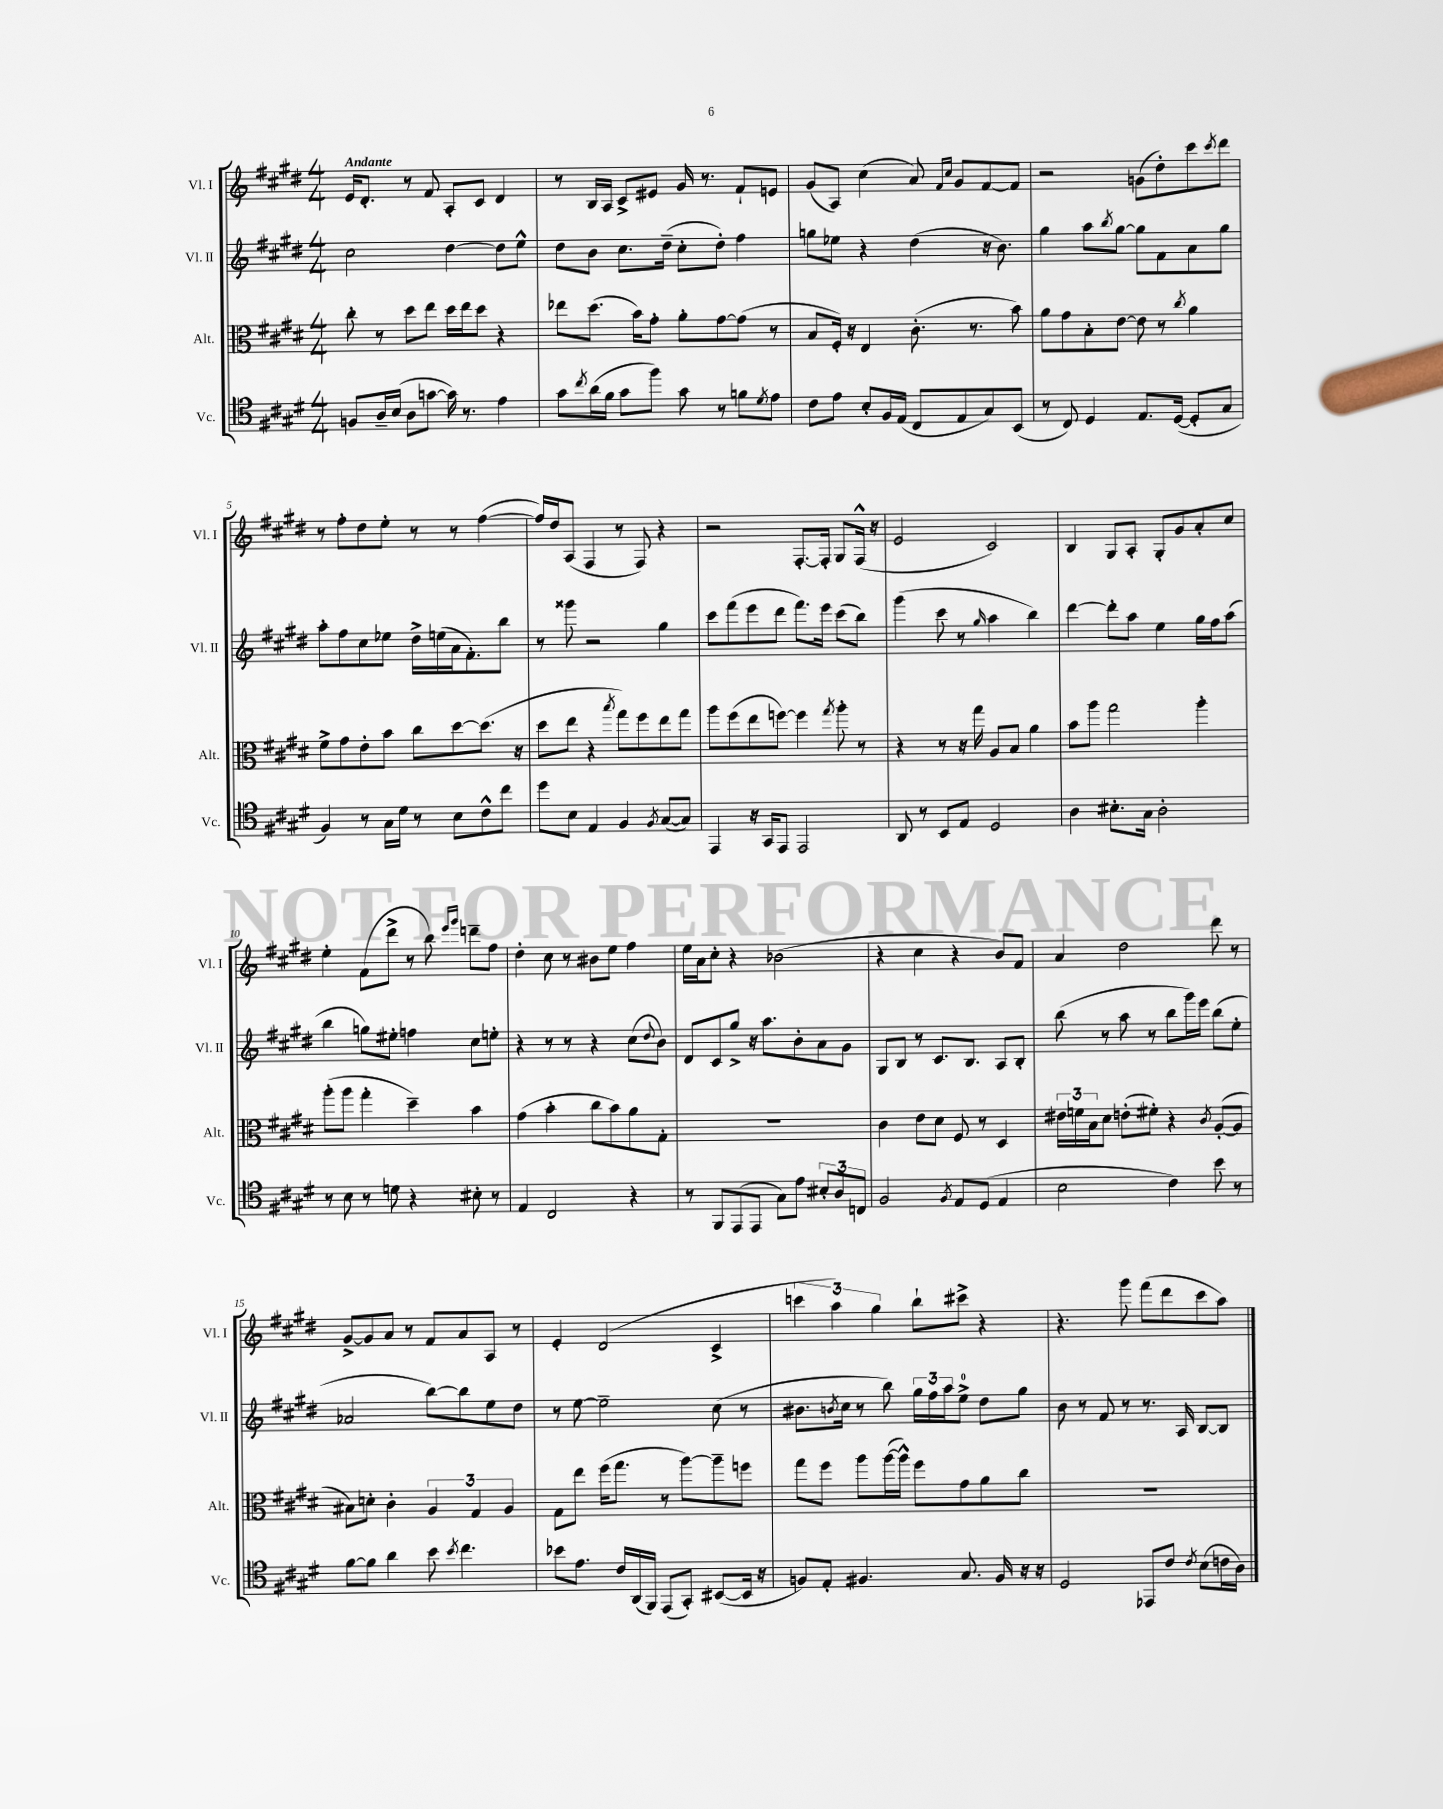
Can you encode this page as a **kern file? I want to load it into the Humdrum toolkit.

**kern	**kern	**kern	**kern
*part4	*part3	*part2	*part1
*staff4	*staff3	*staff2	*staff1
*I"Vc.	*I"Alt.	*I"Vl. II	*I"Vl. I
*I'Vc.	*I'Alt.	*I'Vl. II	*I'Vl. I
*clefC4	*clefC3	*clefG2	*clefG2
*k[f#c#g#d#]	*k[f#c#g#d#]	*k[f#c#g#d#]	*k[f#c#g#d#]
*M4/4	*M4/4	*M4/4	*M4/4
=1	=1	=1	=1
!	!	!	!LO:TX:a:B:t=Andante
8Fn/L	8cc#'\	2cc#\	16e/KL
.	.	.	8.d#'/J
16A~/L	8r	.	.
(16B/JJ	.	.	.
8A\L	8dd#\L	.	8r
[8gn\J	8ee\J	.	8f#/
16g\])	16dd#\LL	[4dd#\	8A'/L
8.r	16ee\J	.	.
.	8dd#\J	.	8c#/J
4e\	4r	8dd#\L]	4d#/
.	.	8ee^^\J	.
=2	=2	=2	=2
8g#\L	8ee-X\L	8dd#\L	8r
8qcc#/	.	.	.
(16a\L	(8.dd#\J	8b\J	16B/LL
16f#\JJ	.	.	16A/JJ
8g#\L	.	8.cc#\L	8c#^/L
.	16b\KL)	.	.
8ff#\J)	8g#'\J	.	8e#X/J
.	.	(16dd#~\Jk	.
8g#\	8a'\L	8cc#'\L	16g#/
.	.	.	8.r
8r	[8g#\	8dd#'\J)	.
8fn\L	(8g#\J]	4ff#\	8f#`/L
8qd#/	.	.	.
8e\J	8r	.	8en/J
=3	=3	=3	=3
8c#\L	8B/L	8ggn\L	(8g#/L
8e\J	16F#'/Jk)	8ee-X\J	8A/J)
.	16r	.	.
8B'/L	4E/	4r	(4cc#\
16F#/L	.	.	.
(16E/JJ	.	.	.
8C#/L	(8.c#'\	(4dd#\	8a/)
.	.	.	16qqf#/LL
.	.	.	16qqcc#/JJ
8E/	.	.	8g#/L
.	8.r	.	.
8G#/)	.	16r	[8f#/
.	.	8.b\)	.
(8BB/J	8b\)	.	8f#/J]
=4	=4	=4	=4
8r	8a\L	4gg#\	2r
8C#/)	8g#\	.	.
4D#/	8B'\	8aa\L	.
.	.	8qbb/	.
.	[8e\J	[8gg#\J	.
8.E/L	8e\]	8gg#\L]	(8gn\L
.	8r	8f#\	8dd#'\)
([16D#/Jk	.	.	.
.	8qcc#/	.	.
8D#'/L]	4a\	8a\	8ccc#\
.	.	.	8qccc#/
8G#/J	.	8gg#\J	8ddd#\J
!!LO:LB:g=z
=5	=5	=5	=5
4F#/)	8f#^\L	8aa'\L	8r
.	8g#\	8ff#\	8ff#'\L
8r	8e'\	8cc#\	8dd#\
16G#\LL	8b\J	8ee-X\J	8ee'\J
16d#\JJ	.	.	.
8r	8cc#\L	16dd#^\LL	8r
.	.	(16een\	.
8B\L	[8dd#\	16a\J	8r
.	.	8.f#'\)	.
8c#^^\	(8.dd#\J]	.	([4ff#\
8cc#\J	.	8bb\J	.
.	16r	.	.
=6	=6	=6	=6
8dd#\L	8dd#\L	8r	16ff#/LL])
.	.	.	16dd#/J
8B\J	8ee\J	8ggg##X\	(8A/J
4E/	4r	2r	4F#/
.	8qbb/	.	.
4F#/	8gg#\L)	.	8r
.	8ff#\	.	8F#/)
8qF#/	.	.	.
([8G#/L	8ee\	4gg#\	4r
8G#/J])	8gg#\J	.	.
=7	=7	=7	=7
4EE/	8aa\L	8ccc#\L	2r
.	(8ff#\	(8fff#\	.
16r	8ee\	8eee\	.
16GG#/KL	.	.	.
8EE/J	[8ffn\J)	8ddd#\J	.
2EE/	4ff\]	8.fff#\L)	[8.F#'/L
.	.	16eee\Jk	16F#'/Jk]
.	8qgg#/	.	.
.	8aa'\	(8ccc#\L	8G#/L
.	8r	8bb\J)	(16F#^^/Jk
.	.	.	16r
=8	=8	=8	=8
8AA/	4r	(4ggg#\	2e/
8r	.	.	.
8BB/L	8r	8ccc#\	.
8E/J	16r	8r	.
.	16gg#\	.	.
.	.	16qqgg#/	.
2D#/	8A/L	4aa\	2c#/)
.	8B/J	.	.
.	4a\	4bb\)	.
=9	=9	=9	=9
4A\	8b\L	[4ddd#\	4B/
.	8aa\J	.	.
8.B#X'\L	2gg#\	8ddd#'\L]	8G#/L
.	.	8aa\J	8A'/J
16G#\Jk	.	.	.
2A'\	.	4ee\	8G#'/L
.	.	.	8g#/
.	4aa'\	16gg#\LL	8a'/
.	.	16ff#\J	.
.	.	(8aa\J	8cc#/J
!!LO:LB:g=z
=10	=10	=10	=10
8r	(8aa'\L	4bb\	4ee'\
8B\	8aa\J	.	.
8r	4gg#'\	8ggn\L)	(8f#\L
8dn\	.	8ee#X'\J	8ddd#^\J
4r	4dd#~\)	4ffn\	8r
.	.	.	8bb\)
.	.	.	16qqeee/LL
.	.	.	16qqggg#/JJ
8B#X'\	4b\	8cc#\L	8dddn~\L
8r	.	8een'\J	8ff#\J
=11	=11	=11	=11
4E/	(4g#\	4r	4dd#'\
2C#/	4b'\	8r	8cc#\
.	.	8r	8r
.	8cc#\L	4r	8b#X\L
.	8b\)	.	8ee\J
4r	8a\	(8cc#\L	4ff#\
.	.	8qqdd#/	.
.	8G#'\J	8b\J)	.
=12	=12	=12	=12
8r	1r	8d#/L	16ee\LL
.	.	.	16a\J
8FF#/L	.	8c#/	8cc#'\J
(8EE/	.	8gg#^/J	4r
8EE/J	.	16r	.
.	.	8.aa\L	.
8G#\L)	.	.	(2b-X\
8e\J	.	8b'\	.
12B#X'/L	.	8a\	.
12A/	.	.	.
.	.	8g#\J	.
12Cn/J	.	.	.
=13	=13	=13	=13
2F#/	4c#\	8G#/L	4r
.	.	8B/J	.
.	8e\L	8r	4cc#\
.	8d#\J	8.c#/L	.
8qF#/	.	.	.
8E/L	8F#/	.	4r
.	.	8.B/J	.
(8D#/J	8r	.	.
4E/	4D#/	8A/L	8b/L)
.	.	8B'/J	8f#/J
=14	=14	=14	=14
2B\	24e#X\LL	(8bb\	4a/
.	24fn\	.	.
.	24B\J	.	.
.	8d#\J	8r	.
.	(8en'\L	8aa\	2dd#\
.	8f#X'\J)	8r	.
4c#\)	4r	8bb\L	.
.	.	16ggg#\L)	.
.	.	16eee\JJ	.
.	8qc#/	.	.
8b\	([8A'/L	(8bb\L	8ddd#\
8r	8A/J]	8ee'\J	8r
!!LO:LB:g=z
=15	=15	=15	=15
[8f#\L	8B#X\L)	2a-X/	[8g#^/L
8f#\J]	8dn'\J	.	8g#/]
4a\	4c#'\	.	8a/J
.	.	.	8r
8b\	6A/	[8bb\L)	8f#/L
8qb/	.	.	.
4.cc#\	.	8bb\]	8a/
.	6G#/	.	.
.	.	8ee\	8A/J
.	6A/	.	.
.	.	8dd#\J	8r
=16	=16	=16	=16
8b-X\L	8G#\L	8r	4e'/
8.e\J	8ee\J	[8ee\	.
.	(16ff#\KL	2ee~\]	(2d#/
16c#/LL	8.gg#\J	.	.
(16AA/	.	.	.
16FF#/JJ)	.	.	.
(8EE/L	8r	.	.
8GG#'/J)	[8aa\L)	.	.
([8BB#X/L	8aa~\]	(8cc#\	4c#^/
16BB#/Jk]	8ffn\J	8r	.
16r	.	.	.
=17	=17	=17	=17
8Fn/L)	8gg#\L	8.b#X\L	6cccn\
8E'/J	8ff#\J	.	.
.	.	.	6aa\)
.	.	8qbn/	.
.	.	16cc#\Jk	.
4.F#X/	8aa\L	8r	.
.	.	.	6gg#\
.	([16aa\L	8bb\)	.
.	16aa^^\JJ])	.	.
.	8ff#\L	24gg#\LL	8bb`\L
.	.	24ff#\	.
.	.	24aa\J	.
8.G#/	8g#\	8ee^\J	8ccc#X^\J
.	8a\	8dd#\L	4r
16F#/	.	.	.
16r	8cc#\J	8gg#\J	.
16r	.	.	.
=18	=18	=18	=18
2D#/	1r	8b\	4.r
.	.	8r	.
.	.	8f#/	.
.	.	8r	8ggg#\
8EE-X/L	.	8.r	(8fff#\L
8c#/J	.	.	8ddd#\
.	.	16A/	.
8qc#/	.	.	.
(8B\L	.	[8B/L	8ccc#\
16cn\L	.	8B/J]	8aa\J)
16A\JJ)	.	.	.
==	==	==	==
*-	*-	*-	*-
